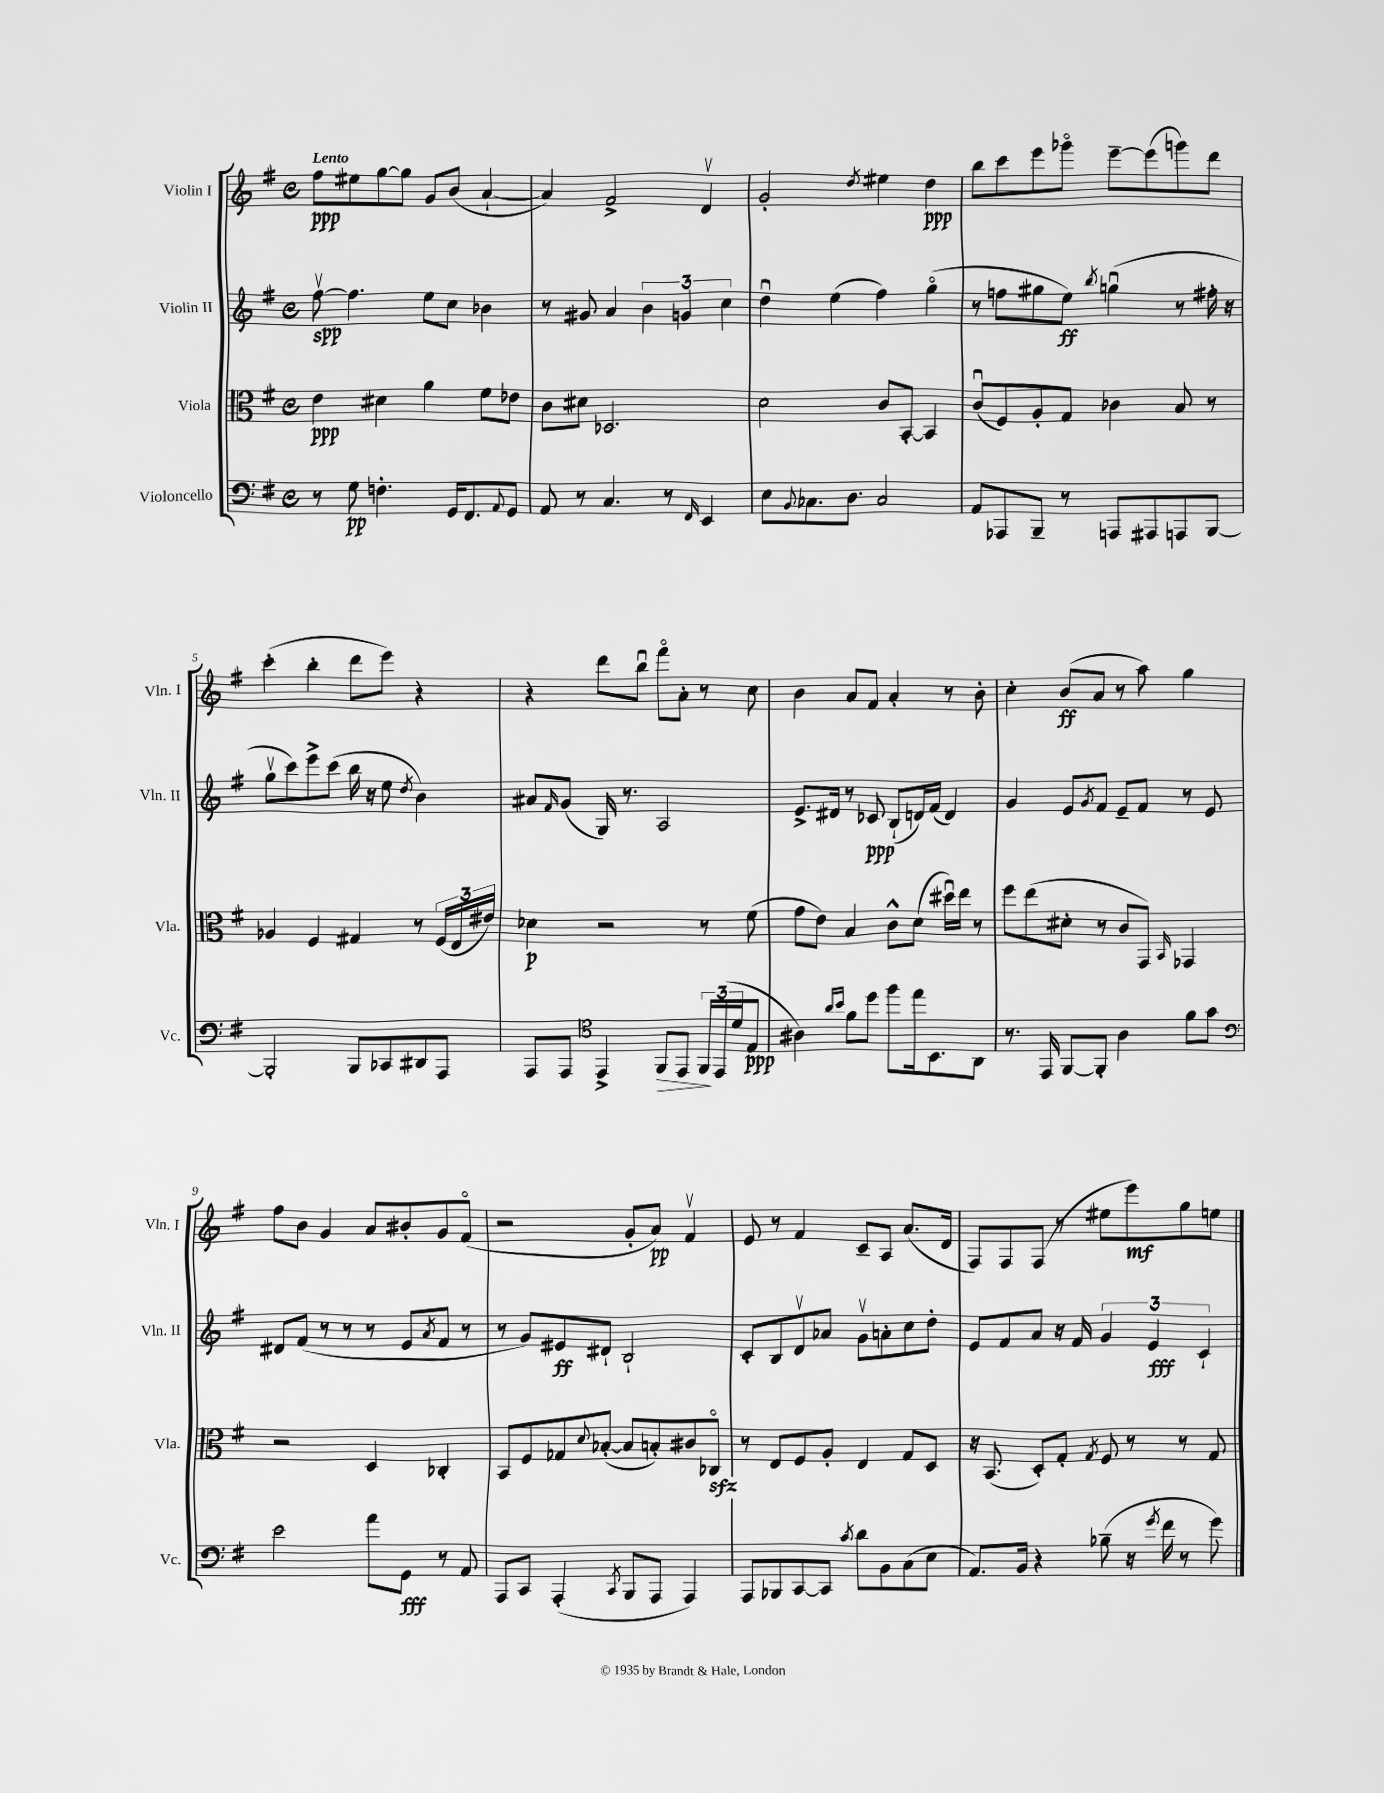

**kern	**dynam	**kern	**dynam	**kern	**dynam	**kern	**dynam
*part4	*part4	*part3	*part3	*part2	*part2	*part1	*part1
*staff4	*staff4	*staff3	*staff3	*staff2	*staff2	*staff1	*staff1
*I"Violoncello	*	*I"Viola	*	*I"Violin II	*	*I"Violin I	*
*I'Vc.	*	*I'Vla.	*	*I'Vln. II	*	*I'Vln. I	*
*clefF4	*	*clefC3	*	*clefG2	*	*clefG2	*
*k[f#]	*	*k[f#]	*	*k[f#]	*	*k[f#]	*
*M4/4	*	*M4/4	*	*M4/4	*	*M4/4	*
*met(c)	*	*met(c)	*	*met(c)	*	*met(c)	*
=1	=1	=1	=1	=1	=1	=1	=1
!	!	!	!	!	!	!LO:TX:a:B:t=Lento	!
8r	.	4e\	ppp	[8ff#v\	spp	8ff#\L	ppp
8G\	pp	.	.	4.ff#\]	.	8ee#X\	.
4.Fn'\	.	4d#X\	.	.	.	[8gg\	.
.	.	.	.	.	.	8gg\J]	.
.	.	4a\	.	8ee\L	.	8g/L	.
16GG/KL	.	.	.	8cc\J	.	(8b/J	.
8.FF#/	.	.	.	.	.	.	.
.	.	8f#\L	.	4b-X\	.	[4a`/	.
8qqAA/	.	.	.	.	.	.	.
8GG/J	.	8e-X\J	.	.	.	.	.
=2	=2	=2	=2	=2	=2	=2	=2
8AA/	.	8c\L	.	8r	.	4a/])	.
8r	.	8d#X\J	.	8g#X/	.	.	.
4.C/	.	2.D-X/	.	4a/	.	2f#^/	.
.	.	.	.	6b\	.	.	.
8r	.	.	.	.	.	.	.
.	.	.	.	6gn/	.	.	.
16qqFF#/	.	.	.	.	.	.	.
4EE/	.	.	.	.	.	4dv/	.
.	.	.	.	6cc\	.	.	.
=3	=3	=3	=3	=3	=3	=3	=3
8E\L	.	2d\	.	4ddu\	.	2g'/	.
8qqBB/	.	.	.	.	.	.	.
8.C-X\	.	.	.	.	.	.	.
.	.	.	.	(4ee\	.	.	.
8.D\J	.	.	.	.	.	.	.
.	.	.	.	.	.	8qdd/	.
2C-/	.	8c/L	.	4ff#\)	.	4ee#X\	.
.	.	[8BB'/J	.	.	.	.	.
.	.	4BB/]	.	(4gg\	.	4dd\	ppp
=4	=4	=4	=4	=4	=4	=4	=4
8AA/L	.	(8cu/L	.	8r	.	8bb\L	.
8AAA-X/	.	8F#/)	.	8ffn\L	.	8ccc\	.
8BBB~/J	.	8A'/	.	8gg#X\	.	8eee\	.
8r	.	8G/J	.	8ee\J)	ff	8ggg-X\J	.
.	.	.	.	8qbb/	.	.	.
8AAAn/L	.	4c-X\	.	(4ggnu\	.	[8eee~\L	.
8AAA#X/	.	.	.	.	.	(8eee\]	.
8AAAn/	.	8B/	.	8r	.	8gggn\)	.
[8BBB/J	.	8r	.	16ff#X'\	.	8ddd\J	.
.	.	.	.	16r	.	.	.
!!LO:LB:g=z
=5	=5	=5	=5	=5	=5	=5	=5
2BBB'/]	.	4A-X/	.	8ggv\L	.	(4ccc'\	.
.	.	.	.	8ccc\)	.	.	.
.	.	4F#/	.	8eee^\	.	4bb'\	.
.	.	.	.	(8ccc\J	.	.	.
8BBB/L	.	4G#X/	.	16bb\	.	8ddd\L	.
.	.	.	.	16r	.	.	.
8CC-X/	.	.	.	8ee\	.	8eee\J)	.
.	.	.	.	8qdd/	.	.	.
8DD#X/	.	8r	.	4b\)	.	4r	.
8AAA/J	.	(24F#/LL	.	.	.	.	.
.	.	24E/	.	.	.	.	.
.	.	24e#X/JJ)	.	.	.	.	.
=6	=6	=6	=6	=6	=6	=6	=6
8AAA/L	.	4d-X\	p	8a#X/L	.	4r	.
.	.	.	.	16qqf#/	.	.	.
8AAA/J	.	.	.	(8g/J	.	.	.
*clefC4	*	*	*	*	*	*	*
4EE^/	.	2r	.	16G/)	.	8ddd\L	.
.	.	.	.	8.r	.	.	.
.	.	.	.	.	.	8bbu\J	.
!	!LO:HP:b	!	!	!	!	!	!
8FF#/L	>	.	.	2A/	.	8fff#\L	.
8EE/J	.	.	.	.	.	8a'\J	.
24FF#/LL	.	8r	.	.	.	8r	.
(24EE/	]	.	.	.	.	.	.
24d/J	.	.	.	.	.	.	.
8E/J	ppp	(8f#\	.	.	.	8cc\	.
=7	=7	=7	=7	=7	=7	=7	=7
4A#X\)	.	8g\L	.	8.e^/L	.	4b\	.
.	.	8e\J)	.	.	.	.	.
.	.	.	.	16d#X/Jk	.	.	.
16qqa/LL	.	.	.	.	.	.	.
16qqb/JJ	.	.	.	.	.	.	.
8f#\L	.	4B/	.	8r	.	8a/L	.
8dd\J	.	.	.	8c-X/	ppp	8f#/J	.
8ff#\L	.	8c^^\L	.	(8B`/L	.	4a'/	.
16ee\k	.	(8d\J	.	16dn/L)	.	.	.
8.BB\	.	.	.	(16f#/JJ	.	.	.
.	.	16dd#Xu\LL)	.	4d/)	.	8r	.
.	.	16ee\JJ	.	.	.	.	.
8AA\J	.	8r	.	.	.	8b'\	.
=8	=8	=8	=8	=8	=8	=8	=8
8.r	.	8ff#\L	.	4g/	.	4cc'\	.
.	.	(8ee\	.	.	.	.	.
16EE/	.	.	.	.	.	.	.
[8FF#/L	.	8d#X'\J	.	8e/L	.	(8b/L	ff
.	.	.	.	8qg/	.	.	.
8FF#'/J]	.	8r	.	8f#/J	.	8a/J	.
4A\	.	8c/L	.	8e~/L	.	8r	.
.	.	8GG/J)	.	8f#/J	.	8aa\)	.
.	.	16qqBB/	.	.	.	.	.
8f#\L	.	4GG-X/	.	8r	.	4gg\	.
8g\J	.	.	.	8e/	.	.	.
!!LO:LB:g=z
=9	=9	=9	=9	=9	=9	=9	=9
*clefF4	*	*	*	*	*	*	*
2e\	.	2r	.	8d#X/L	.	8ff#\L	.
.	.	.	.	(8f#/J	.	8b\J	.
.	.	.	.	8r	.	4g/	.
.	.	.	.	8r	.	.	.
8a\L	.	4D/	.	8r	.	8a/L	.
8GG\J	fff	.	.	8e/L	.	8b#X'/	.
.	.	.	.	8qa/	.	.	.
8r	.	4C-X'/	.	8f#/J	.	8g/	.
8AA/	.	.	.	8r	.	(8f#/J	.
=10	=10	=10	=10	=10	=10	=10	=10
8AAA/L	.	8BB/L	.	8r	.	2r	.
8CC/J	.	8F#/	.	8g/L)	.	.	.
(4AAA'/	.	8G-X/	.	8e#X/	ff	.	.
.	.	8qqd/	.	.	.	.	.
.	.	([8B-X'/J	.	8d#X`/J	.	.	.
8qCC/	.	.	.	.	.	.	.
8BBB/L	.	8B-/L]	.	2B`/	.	8g'/L	.
8AAA/J	.	8Bn'/)	.	.	.	8a/J)	pp
4AAA/)	.	8c#X/	.	.	.	4f#v/	.
.	.	8C-Xzz/J	.	.	.	.	.
=11	=11	=11	=11	=11	=11	=11	=11
8AAA/L	.	8r	.	8c'/L	.	8e/	.
8BBB-X/	.	8E/L	.	8B/	.	8r	.
[8CC/	.	8F#/	.	8dv/	.	4f#/	.
8CC/J]	.	8A'/J	.	8a-X/J	.	.	.
8qc/	.	.	.	.	.	.	.
8d\L	.	4E/	.	8gv\L	.	8c~/L	.
8BB\	.	.	.	8an'\	.	8A/J	.
(8C\	.	8G/L	.	8cc\	.	(8.a/L	.
8E\J	.	8D/J	.	8dd'\J	.	.	.
.	.	.	.	.	.	16d/Jk	.
=12	=12	=12	=12	=12	=12	=12	=12
8.AA/L)	.	16r	.	8e/L	.	8F#/L)	.
.	.	(8.BB/	.	.	.	.	.
.	.	.	.	8f#/	.	8F#/	.
16BB/Jk	.	.	.	.	.	.	.
4r	.	8D'/L)	.	8a/J	.	(8F#/J	.
.	.	8G'/J	.	16r	.	8r	.
.	.	.	.	16f#/	.	.	.
.	.	8qG/	.	.	.	.	.
(8B-X~\	.	8F#/	.	6g/	.	8ee#X\L	.
16r	.	8r	.	.	.	8eee\)	mf
.	.	.	.	6e/	fff	.	.
8qg/	.	.	.	.	.	.	.
16f#\	.	.	.	.	.	.	.
8r	.	8r	.	.	.	8gg\	.
.	.	.	.	6c`/	.	.	.
8g\)	.	8G/	.	.	.	8een\J	.
==	==	==	==	==	==	==	==
*-	*-	*-	*-	*-	*-	*-	*-
